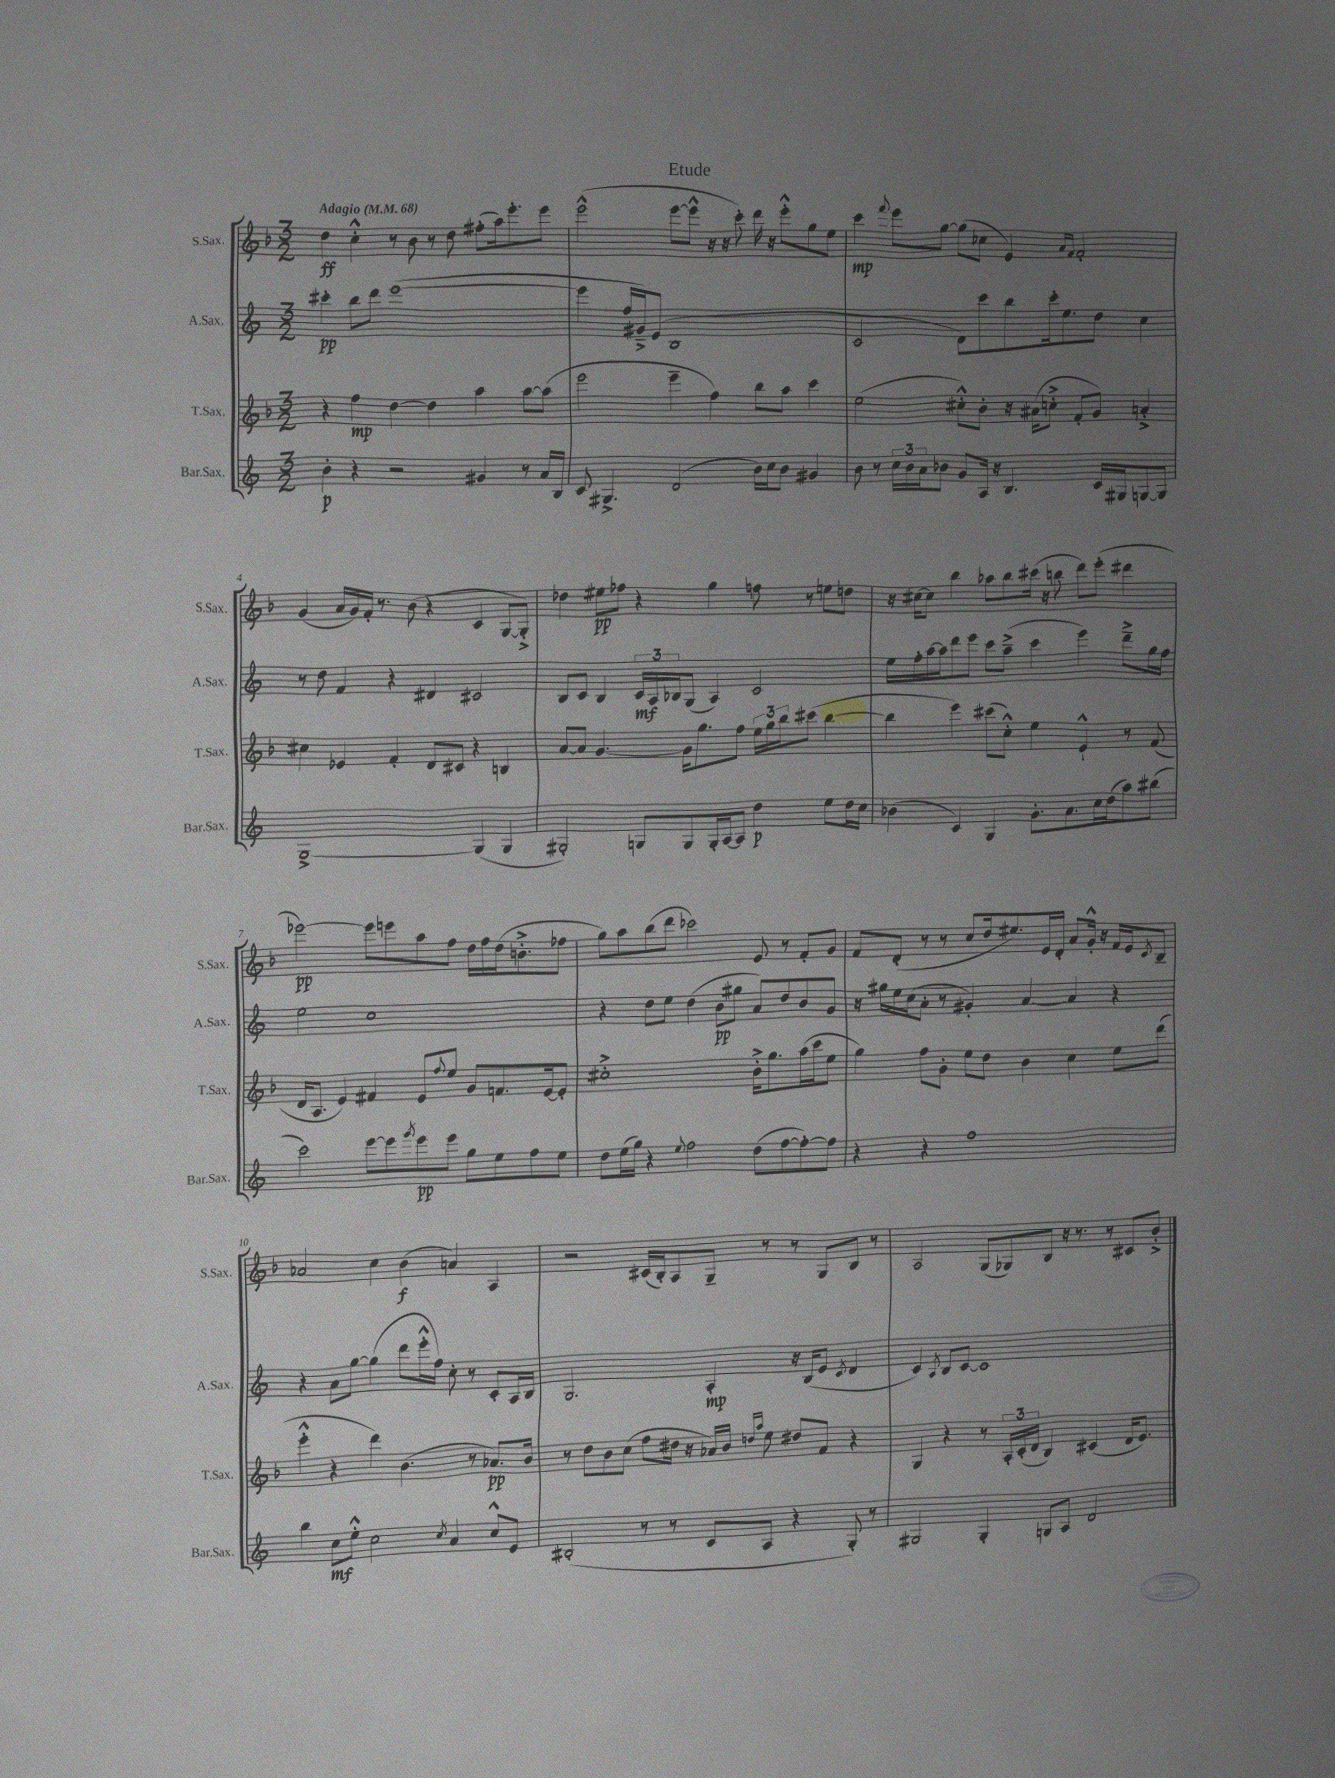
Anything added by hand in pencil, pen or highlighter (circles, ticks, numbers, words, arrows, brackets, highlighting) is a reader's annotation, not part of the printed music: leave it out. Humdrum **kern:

**kern	**dynam	**kern	**dynam	**kern	**dynam	**kern	**dynam
*part4	*part4	*part3	*part3	*part2	*part2	*part1	*part1
*staff4	*staff4	*staff3	*staff3	*staff2	*staff2	*staff1	*staff1
*I"Bar.Sax.	*	*I"T.Sax.	*	*I"A.Sax.	*	*I"S.Sax.	*
*I'Bar.Sax.	*	*I'T.Sax.	*	*I'A.Sax.	*	*I'S.Sax.	*
*clefG2	*	*clefG2	*	*clefG2	*	*clefG2	*
*k[]	*	*k[b-]	*	*k[]	*	*k[b-]	*
*M3/2	*	*M3/2	*	*M3/2	*	*M3/2	*
*MM68	*	*MM68	*	*MM68	*	*MM68	*
=1	=1	=1	=1	=1	=1	=1	=1
!	!	!	!	!	!	!LO:TX:a:B:t=Adagio	!
4b'\	p	4r	.	4ccc#X'\	pp	4dd\	ff
4r	.	4ff\	mp	8bb\L	.	4cc'^^\	.
.	.	.	.	8ddd\J	.	.	.
2r	.	[4dd\	.	([1eee	.	8r	.
.	.	.	.	.	.	8b-\	.
.	.	4dd\]	.	.	.	8r	.
.	.	.	.	.	.	8dd\	.
4g#X/	.	4aa\	.	.	.	(8ff#X'\L	.
.	.	.	.	.	.	16aa\k)	.
.	.	.	.	.	.	8.eee'\	.
8r	.	[8aa\L	.	.	.	.	.
16a/LL	.	(8aa\J]	.	.	.	8eee\J	.
16B/JJ	.	.	.	.	.	.	.
=2	=2	=2	=2	=2	=2	=2	=2
8c/	.	2eee\	.	4eee\]	.	(2eee^^\	.
4.G#X^/	.	.	.	.	.	.	.
.	.	.	.	16ff/LL	.	.	.
.	.	.	.	16g#X~^/J)	.	.	.
.	.	.	.	(8e/J	.	.	.
(2d/	.	4eee~\	.	1B	.	[8eee\L	.
.	.	.	.	.	.	8eee^^\J]	.
.	.	4ff\)	.	.	.	16r	.
.	.	.	.	.	.	16r	.
.	.	.	.	.	.	8ccc'\)	.
16b\LL)	.	8bb-\L	.	.	.	16ddd\	.
16cc\J	.	.	.	.	.	16r	.
8b\J	.	8aa\J	.	.	.	8eee'^^\L	.
4g#X/	.	4ccc\	.	.	.	8gg\	.
.	.	.	.	.	.	8ee\J	.
=3	=3	=3	=3	=3	=3	=3	=3
8b\	.	(2ee\	.	2c/	.	4ccc\	mp
8r	.	.	.	.	.	.	.
.	.	.	.	.	.	8qqfff/	.
24cc\LL	.	.	.	.	.	8eee\L	.
24b\	.	.	.	.	.	.	.
24a\J	.	.	.	.	.	.	.
8b-X\J	.	.	.	.	.	[8gg\J	.
8g/L	.	8cc#X'^^\L)	.	8d\L)	.	(8gg\L]	.
16A/Jk	.	8b-'\J	.	8ccc\	.	8cc-X\J	.
16r	.	.	.	.	.	.	.
4.B/	.	16r	.	8bb\	.	4e/)	.
.	.	(16a#X\KL	.	.	.	.	.
.	.	8ccn'^\J	.	16ccc'\k	.	.	.
.	.	.	.	8.ee\	.	.	.
.	.	.	.	.	.	16qqa/LL	.
.	.	.	.	.	.	16qqf/JJ	.
.	.	8f'/L	.	.	.	2f'/	.
16c/LL	.	8g/J)	.	8dd\J	.	.	.
16G#X/J	.	.	.	.	.	.	.
[8Gn/	.	4an'^/	.	4cc\	.	.	.
8G/J]	.	.	.	.	.	.	.
!!LO:LB:g=z
=4	=4	=4	=4	=4	=4	=4	=4
[1G^	.	4cc#X\	.	8r	.	(4g/	.
.	.	.	.	8dd\	.	.	.
.	.	4e-X/	.	4f/	.	16a/LL	.
.	.	.	.	.	.	16g/)	.
.	.	.	.	.	.	16f'/JJ	.
.	.	.	.	.	.	8.r	.
.	.	4f'/	.	4r	.	.	.
.	.	.	.	.	.	(8b-\	.
.	.	8d/L	.	4d#X/	.	4r	.
.	.	8c#X/J	.	.	.	.	.
(4G/]	.	4r	.	2c#X/	.	4c/	.
4G/	.	4Bn/	.	.	.	[8G/L	.
.	.	.	.	.	.	8G'^/J])	.
=5	=5	=5	=5	=5	=5	=5	=5
2G#X'/)	.	[8a/L	.	8B/L	.	4dd-X\	.
.	.	8a/J]	.	8c/J	.	.	.
.	.	[4.g/	.	4B/	.	8ee#X\L	pp
.	.	.	.	.	.	8ff-X\J	.
8Gn/L	.	.	.	24c/LL	mf	4r	.
.	.	.	.	24A/	.	.	.
.	.	.	.	24B-X/J	.	.	.
8G/	.	16g\KL]	.	(8G/J	.	.	.
.	.	8.gg\	.	.	.	.	.
16G'/L	.	.	.	4A/)	.	4gg\	.
[16A/J	.	.	.	.	.	.	.
8A/J]	.	8ff\J	.	.	.	.	.
4dd\	p	24ee\LL	.	2c/	.	8ffn\	.
.	.	24gg\	.	.	.	.	.
.	.	24bb-\J	.	.	.	.	.
.	.	(8ccc#X\J	.	.	.	8r	.
8ee\L	.	[4bb-\	.	.	.	8een\L	.
16dd\L	.	.	.	.	.	8ddn\J	.
16cc\JJ	.	.	.	.	.	.	.
=6	=6	=6	=6	=6	=6	=6	=6
(4b-X\	.	4bb-\]	.	16ee\LL	.	16r	.
.	.	.	.	16ff'\	.	[16cc#X\KL	.
.	.	.	.	[16aa\	.	8cc#\J]	.
.	.	.	.	16aa\J]	.	.	.
4c/)	.	4eee\)	.	8ddd\	.	4bb-\	.
.	.	.	.	8eee\J	.	.	.
4G/	.	(8ccc#X\L	.	8ccc\L	.	8aa-X\L	.
.	.	8cc'^^\J)	.	(8aa~^\J	.	8bb-\	.
8.g'\L	.	4ee\	.	4ccc\	.	(16ccc#X\Jk	.
.	.	.	.	.	.	16r	.
.	.	.	.	.	.	8bbn\	.
8.a\	.	.	.	.	.	.	.
.	.	4e`^^/	.	4eee\)	.	8ddd\L)	.
16cc\L	.	.	.	.	.	(8eee'\J	.
(16dd\J	.	.	.	.	.	.	.
8aa\)	.	8r	.	8ddd~^\L	.	4ddd#X\	.
(8bb#X\J	.	(8f/	.	16gg\L	.	.	.
.	.	.	.	16ff\JJ	.	.	.
!!LO:LB:g=z
=7	=7	=7	=7	=7	=7	=7	=7
2ccc\)	.	16d/KL	.	2ee\	.	[2eee-X\)	pp
.	.	8.A/J	.	.	.	.	.
.	.	4e/)	.	.	.	.	.
[8eee\L	.	4f#X/	.	1cc	.	8eee-\L]	.
8eee\]	.	.	.	.	.	8eeen\	.
8qggg/	.	.	.	.	.	.	.
8eee\	pp	8e/L	.	.	.	8aa\	.
.	.	8qqff/	.	.	.	.	.
8eee\J	.	8ee/J	.	.	.	8ff\J	.
8gg\L	.	8g/L	.	.	.	16dd\LL	.
.	.	.	.	.	.	16ff\	.
8ee\	.	8.fn/	.	.	.	(16dd\J	.
.	.	.	.	.	.	8.bn'^\	.
8ff\	.	.	.	.	.	.	.
.	.	[16e/k	.	.	.	.	.
8ee\J	.	8e'/J]	.	.	.	8ff-X\J	.
=8	=8	=8	=8	=8	=8	=8	=8
8dd\L	.	1cc#X'^	.	4r	.	8gg\L)	.
(16ee\L	.	.	.	.	.	8aa\	.
16gg\JJ)	.	.	.	.	.	.	.
4r	.	.	.	8dd\L	.	(8bb-\	.
.	.	.	.	8ee\J	.	8ddd\J	.
8qqee/	.	.	.	.	.	.	.
2ff\	.	.	.	(4dd\	.	2ccc-X\)	.
.	.	.	.	8b\L	pp	.	.
.	.	.	.	8gg#X\J	.	.	.
(8dd\L	.	16b-'^\KL	.	8a/L)	.	8e/	.
.	.	8.gg\	.	.	.	.	.
[8ff\	.	.	.	8dd/	.	8r	.
8ff'\_)	.	(16aa\L	.	8b/	.	8f'/L	.
.	.	16ccc\J	.	.	.	.	.
8ff\J]	.	8ee\J	.	8g/J	.	8g/J	.
=9	=9	=9	=9	=9	=9	=9	=9
4r	.	4gg\)	.	16r	.	8f/L	.
.	.	.	.	16gg#X\LL	.	.	.
.	.	.	.	16ee\	.	(8d'/J	.
.	.	.	.	(16cc\J	.	.	.
4r	.	8ff\L	.	8a'\J	.	8r	.
.	.	8g'\J	.	8r	.	8r	.
1ff	.	8ee\L	.	4g#X'/)	.	8cc/L	.
.	.	8dd\J	.	.	.	16dd/k	.
.	.	.	.	.	.	8.ee#X/)	.
.	.	4b-\	.	[4a/	.	.	.
.	.	.	.	.	.	16e/L	.
.	.	.	.	.	.	16d'/JJ	.
.	.	4cc\	.	4a/]	.	8a/L	.
.	.	.	.	.	.	16g'^^/Jk	.
.	.	.	.	.	.	16r	.
.	.	8ee\L	.	4r	.	16f/LL	.
.	.	.	.	.	.	16e/J	.
.	.	.	.	.	.	8qc/	.
.	.	(8ddd\J	.	.	.	8B-~/J	.
!!LO:LB:g=z
=10	=10	=10	=10	=10	=10	=10	=10
4bb\	.	4eee'^^\	.	4r	.	2a-X/	.
8cc\L	mf	4r	.	8a\L	.	.	.
8ee'^^\J	.	.	.	[8gg\J	.	.	.
2cc\	.	4ddd\)	.	(4gg\]	.	4cc\	.
.	.	(4.b-\	.	8ddd\L	.	(4b-\	f
.	.	.	.	16eee'^^\L	.	.	.
.	.	.	.	16ff\JJ)	.	.	.
8qcc/	.	.	.	.	.	.	.
4a/	.	.	.	8cc'\	.	4an/)	.
.	.	8r	.	8r	.	.	.
8cc^^/L	.	8.a-X/L)	pp	8c'/L	.	4A/	.
8e/J	.	.	.	16A/L	.	.	.
.	.	16b-/Jk	.	16B/JJ	.	.	.
=11	=11	=11	=11	=11	=11	=11	=11
(2B#X'/	.	8r	.	2.G/	.	2r	.
.	.	8dd\L	.	.	.	.	.
.	.	8b-\	.	.	.	.	.
.	.	(8cc\J	.	.	.	.	.
8r	.	8ff\L	.	.	.	(16c#X/LL	.
.	.	.	.	.	.	16B-'/J)	.
8r	.	16dd#X\Jk	.	.	.	8A/	.
.	.	16r	.	.	.	.	.
8c/L	.	16a-X/LL)	.	4A'/	mp	8G~/J	.
.	.	16b-/JJ	.	.	.	.	.
.	.	16qqddn/LL	.	.	.	.	.
.	.	16qqaa/JJ	.	.	.	.	.
8A/J	.	8ee\	.	.	.	8r	.
4r	.	8dd#X/L	.	16r	.	8r	.
.	.	.	.	(16B/KL	.	.	.
.	.	8f/J	.	8e/J	.	8G/L	.
.	.	.	.	8qc/	.	.	.
8G'/)	.	4r	.	4d/	.	8B-/J	.
8r	.	.	.	.	.	8r	.
=12	=12	=12	=12	=12	=12	=12	=12
2G#X/	.	4G/	.	4c/)	.	2A/	.
.	.	.	.	8qA/	.	.	.
.	.	4r	.	8B/L	.	.	.
.	.	.	.	[8c/J	.	.	.
4G#'/	.	8r	.	1c]	.	(8G/L	.
.	.	24A'/LL	.	.	.	8G-X/)	.
.	.	(24c'/	.	.	.	.	.
.	.	24d/JJ	.	.	.	.	.
8Gn/L	.	4B-/)	.	.	.	8B-/J	.
8A/J	.	.	.	.	.	16r	.
.	.	.	.	.	.	8.r	.
2d/	.	(4c#X/	.	.	.	.	.
.	.	.	.	.	.	8r	.
.	.	16d/KL	.	.	.	8c#X/L	.
.	.	8.e/J)	.	.	.	.	.
.	.	.	.	.	.	8b-'^/J	.
==	==	==	==	==	==	==	==
*-	*-	*-	*-	*-	*-	*-	*-
